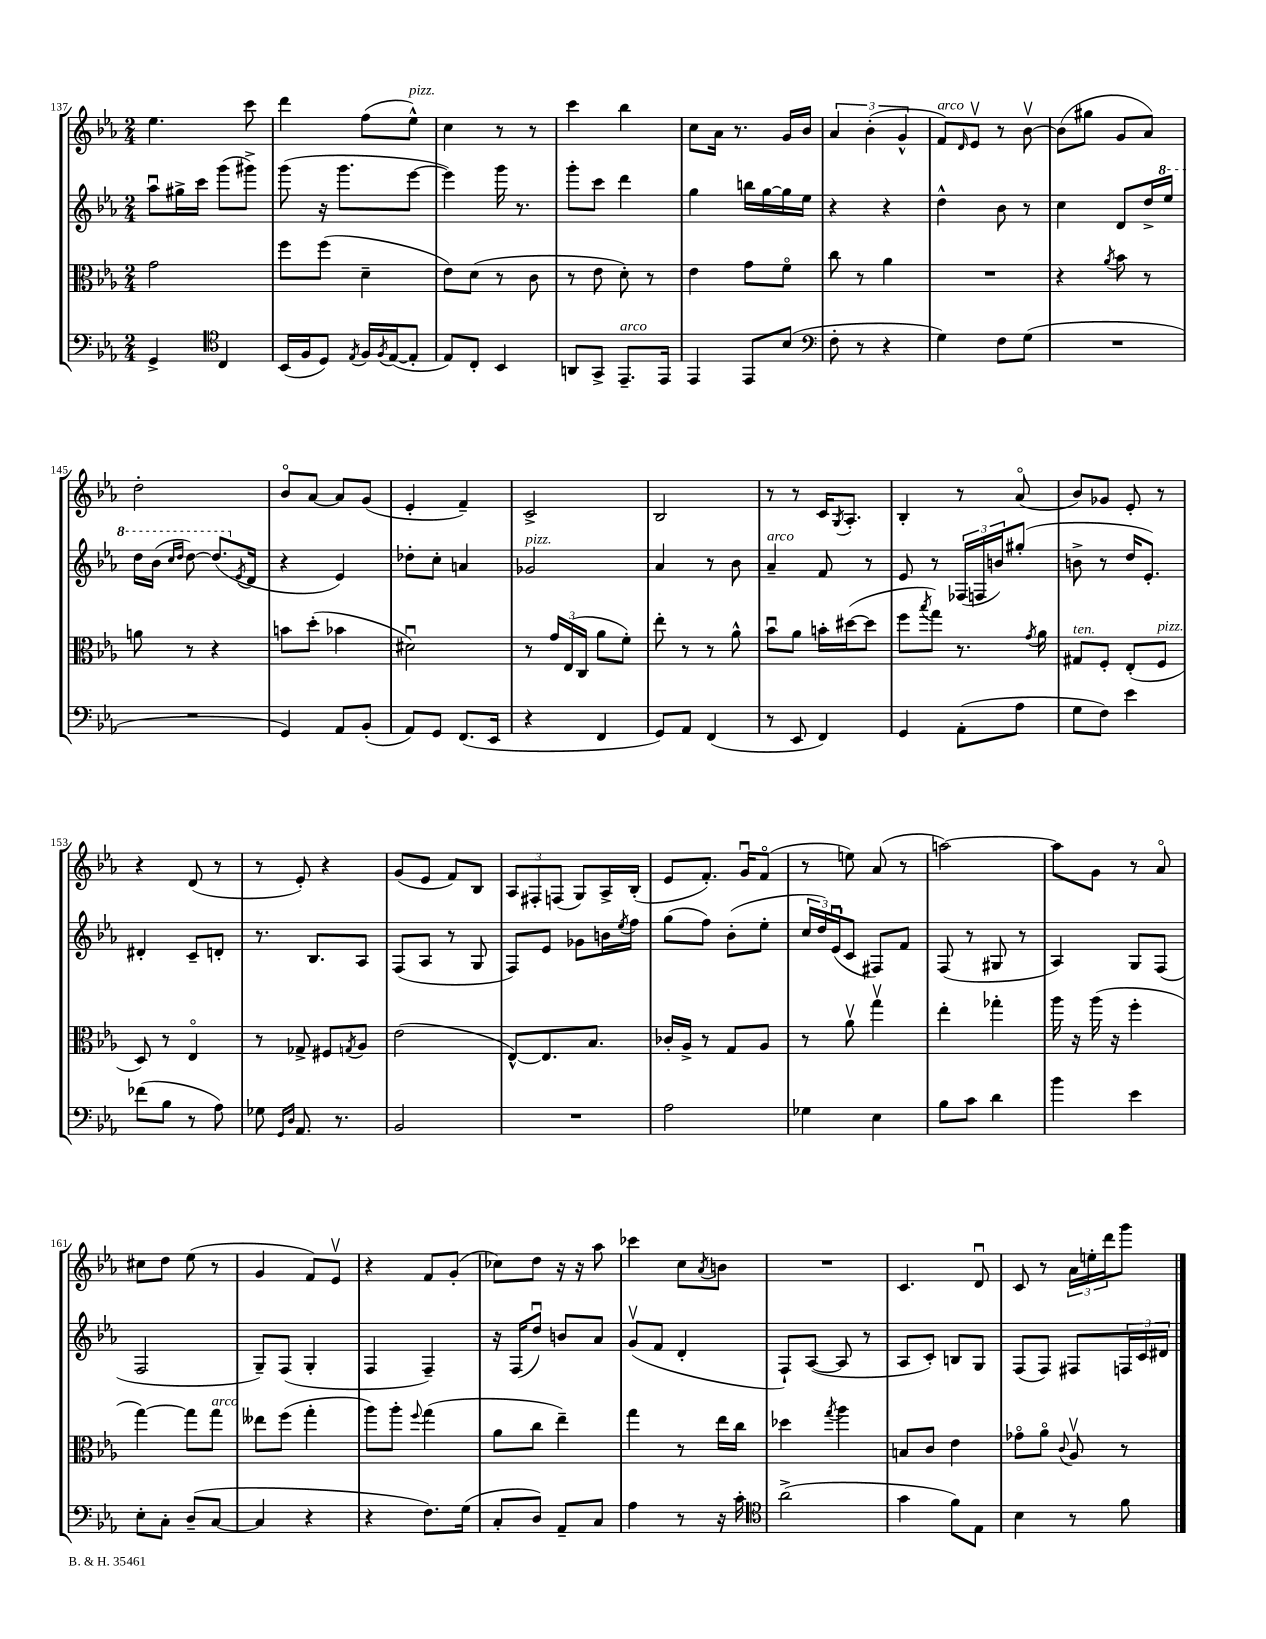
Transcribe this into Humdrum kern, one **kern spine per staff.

**kern	**kern	**kern	**kern
*staff4	*staff3	*staff2	*staff1
*clefF4	*clefC3	*clefG2	*clefG2
*k[b-e-a-]	*k[b-e-a-]	*k[b-e-a-]	*k[b-e-a-]
*M2/4	*M2/4	*M2/4	*M2/4
4GG^	2g	8aa-u	4.ee-
.	.	16gg#^	.
.	.	16ccc	.
*clefC4	*	*	*
4C	.	(8ggg	.
.	.	8ggg#^)	8ccc
=	=	=	=
(16BB-	8ff	(8ggg	4ddd
16F	.	.	.
8D)	(8ff	16r	.
.	.	8.ggg	.
8qE-	.	.	.
16F	4d~	.	(8ff
8qF	.	.	.
([16E-	.	.	.
8E-']	.	[8eee-	8ee-^^)
=	=	=	=
8E-)	8e-)	4eee-])	4cc
8C'	(8d	.	.
4BB-	8r	16ggg	8r
.	.	8.r	.
.	8c	.	8r
=	=	=	=
8AA	8r	8ggg'	4ccc
8GG^	8e-	8ccc	.
8.EE-~	8d')	4ddd	4bb-
.	8r	.	.
16EE-	.	.	.
=	=	=	=
4EE-	4e-	4gg	8cc
.	.	.	16a-
.	.	.	8.r
8EE-	8g	16bb	.
.	.	[16gg	.
(8B-	8fo	16gg]	16g
.	.	16ee-	16b-
=	=	=	=
*clefF4	*	*	*
8F'	8cc	4r	6a-
8r	8r	.	.
.	.	.	(6b-'
4r	4a-	4r	.
.	.	.	6g^^
=	=	=	=
4G)	2r	4dd^^	8f)
.	.	.	16qqd
.	.	.	8e-v
8F	.	8b-	8r
(8G	.	8r	[8b-v
=	=	=	=
2r	4r	4cc	(8b-]
.	.	.	8gg#
.	8qa-	.	.
.	8b-	8d	8g
.	8r	16dd^	8a-)
.	.	16eee-	.
=	=	=	=
2r	8a	16ddd	2dd'
.	.	(16bb-	.
.	.	16qqccc	.
.	.	16qqddd	.
.	8r	[8ddd)	.
.	4r	(8.ddd]	.
.	.	8qe-	.
.	.	16d	.
=	=	=	=
4GG)	8b	4r	8b-o
.	(8dd'	.	[8a-
8AA-	4b-	4e-)	8a-]
(8BB-'	.	.	(8g
=	=	=	=
8AA-)	2d#u)	8dd-'	4e-'
8GG	.	8cc'	.
(8.FF	.	4a	4f~)
16EE-	.	.	.
=	=	=	=
4r	8r	2g-	2c^
.	24g	.	.
.	(24E-	.	.
.	24C	.	.
4FF	8a-	.	.
.	8f')	.	.
=	=	=	=
8GG)	8ee-'	4a-	2B-
8AA-	8r	.	.
(4FF	8r	8r	.
.	8a-^^	8b-	.
=	=	=	=
8r	8b-u	4a-~	8r
8EE-	8a-	.	8r
4FF)	16b'	8f	16c
.	.	.	8qG
.	([16dd#	.	8.A-'
.	8dd#]	8r	.
=	=	=	=
4GG	8ff	8e-	4B-'
.	8qbb-	.	.
.	8gg)	8r	.
(8AA-'	8.r	(24F-	8r
.	.	24F	.
.	.	24b)	.
8A-	.	(8gg#'	(8a-o
.	8qg	.	.
.	16a-	.	.
=	=	=	=
8G	8G#	8b^	8b-)
8F)	8F'	8r	8g-
4e-	(8E-'	16dd	8e-'
.	.	8.e-')	.
.	8F	.	8r
=	=	=	=
(8f-	8D)	4d#'	4r
8B-	8r	.	.
8r	4E-o	8c~	(8d
8A-)	.	8d'	8r
=	=	=	=
8G-	8r	8.r	8r
16qqGG	.	.	.
16qqD	.	.	.
8.AA-	8G-^	.	8e-')
.	.	8.B-	.
.	8F#	.	4r
8.r	.	.	.
.	8qG	.	.
.	8A-	8A-	.
=	=	=	=
2BB-	(2e-	(8F	(8g
.	.	8A-	8e-
.	.	8r	8f)
.	.	8G	8B-
=	=	=	=
2r	[8E-^^)	8F)	12A-
.	.	.	12F#'
.	8.E-]	8e-	.
.	.	.	(12F
.	.	8g-	8G)
.	8.B-	.	.
.	.	16b	16A-^
.	.	8qee-	.
.	.	16ff	(16B-'
=	=	=	=
2A-	16c-'	(8gg	8e-
.	16A-^	.	.
.	8r	8ff)	8.f')
.	8G	(8b-'	.
.	.	.	16gu
.	8A-	8ee-'	(8fo
=	=	=	=
4G-	8r	24cc	8r
.	.	24dd)	.
.	.	(24e-u	.
.	8a-v	8c	8ee)
4E-	4ggv	8F#)	(8a-
.	.	8f	8r
=	=	=	=
8B-	4ee-'	(8F	[2aa)
8c	.	8r	.
4d	4gg-'	8G#	.
.	.	8r	.
=	=	=	=
4b-	16aa-	4A-)	8aa]
.	16r	.	.
.	(16aa-	.	8g
.	16r	.	.
4e-	4ff'	8G	8r
.	.	(8F	8a-o
=	=	=	=
8E-'	[4gg)	2F	8cc#
8C'	.	.	8dd
(8D~	8gg]	.	(8ee-
[8C	8gg	.	8r
=	=	=	=
4C]	8ee--	8G~)	4g
.	(8ff	(8F	.
4r	4gg'	4G'	8f)
.	.	.	8e-v
=	=	=	=
4r	8aa-)	4F	4r
.	8aa-'	.	.
.	8qqff	.	.
8.F)	(4gg	4F~)	8f
.	.	.	(8g'
(16G	.	.	.
=	=	=	=
8C'	8a-	16r	8cc-)
.	.	(16F	.
8D)	8cc	8ddu)	8dd
8AA-~	4ee-~)	8b	16r
.	.	.	16r
8C	.	8a-	8aa-
=	=	=	=
4A-	4gg	(8gv	4ccc-
.	.	8f	.
8r	8r	4d'	8cc
.	.	.	8qa-
16r	16ee-	.	8b
16c'	16cc	.	.
=	=	=	=
*clefC4	*	*	*
(2a-^	4dd-	8F`)	2r
.	.	([8A-	.
.	8qgg	.	.
.	4aa-	8A-]	.
.	.	8r	.
=	=	=	=
4g	8B	8A-	4.c
.	8c	8c')	.
8f)	4e-	8B	.
8E-	.	8G	8du
=	=	=	=
4B-	8g-o	(8F	8c
.	8a-o	8F)	8r
.	8qqc	.	.
8r	8A-v	8F#	24a-
.	.	.	24ee'
.	.	.	24ddd
8f	8r	24F	8ggg
.	.	24c	.
.	.	24d#	.
==	==	==	==
*-	*-	*-	*-
